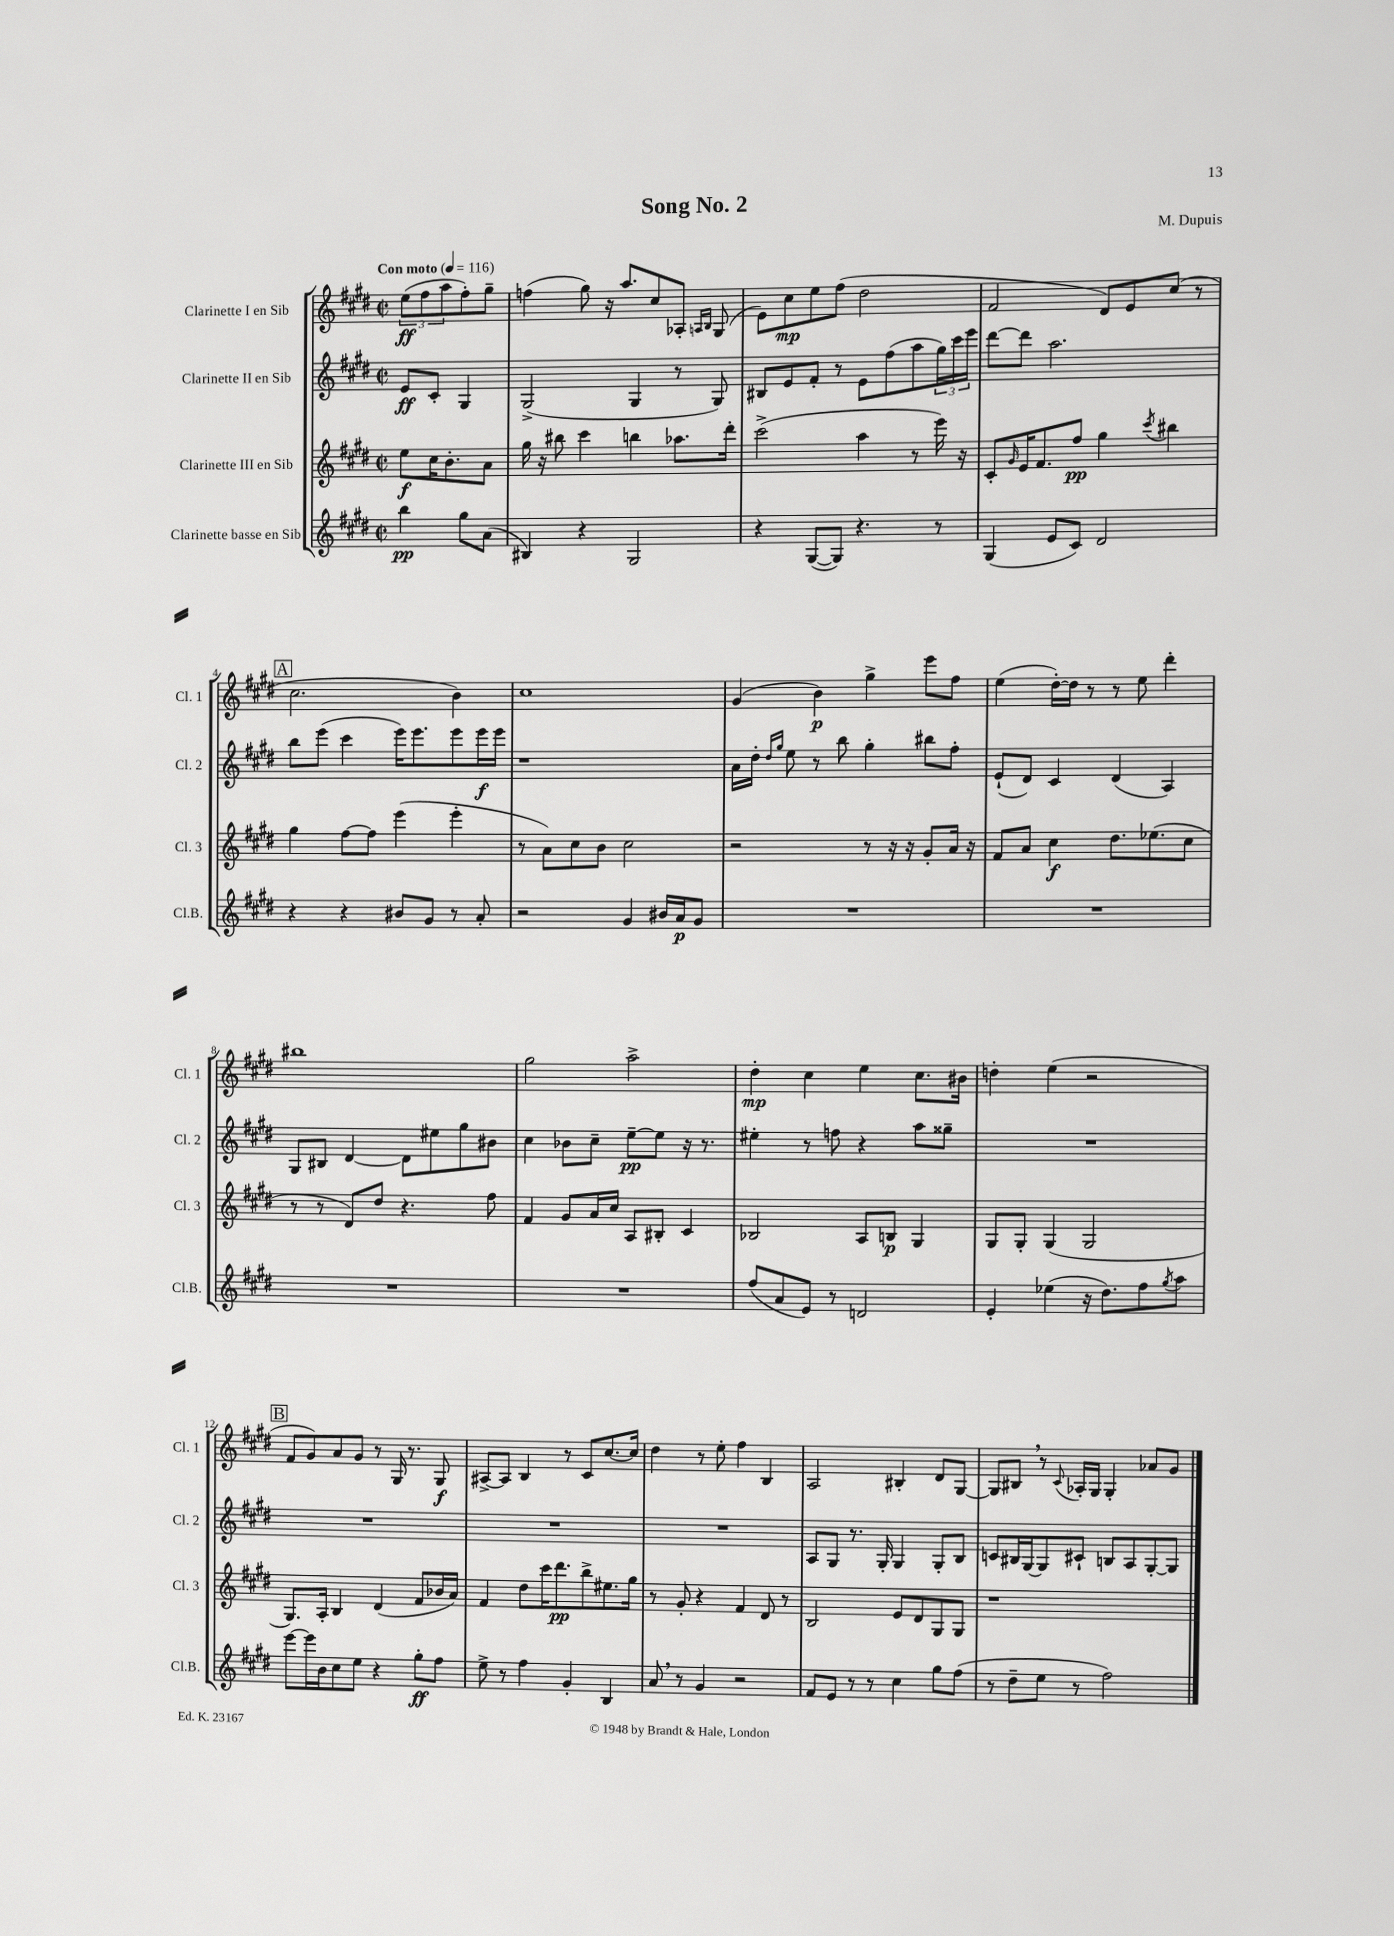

**kern	**dynam	**kern	**dynam	**kern	**dynam	**kern	**dynam
*part4	*part4	*part3	*part3	*part2	*part2	*part1	*part1
*staff4	*staff4	*staff3	*staff3	*staff2	*staff2	*staff1	*staff1
*I"Clarinette basse en Sib	*	*I"Clarinette III en Sib	*	*I"Clarinette II en Sib	*	*I"Clarinette I en Sib	*
*I'Cl.B.	*	*I'Cl. 3	*	*I'Cl. 2	*	*I'Cl. 1	*
*clefG2	*	*clefG2	*	*clefG2	*	*clefG2	*
*k[f#c#g#d#]	*	*k[f#c#g#d#]	*	*k[f#c#g#d#]	*	*k[f#c#g#d#]	*
*M2/2	*	*M2/2	*	*M2/2	*	*M2/2	*
*met(c|)	*	*met(c|)	*	*met(c|)	*	*met(c|)	*
*MM116	*	*MM116	*	*MM116	*	*MM116	*
=	=	=	=	=	=	=	=
!	!	!	!	!	!	!LO:TX:a:B:t=Con moto	!
4bb\	pp	8ee\L	f	8e/L	ff	(12ee\L	ff
.	.	.	.	.	.	12ff#\	.
.	.	16cc#\K	.	8c#'/J	.	.	.
.	.	.	.	.	.	12aa\	.
.	.	8.b'\	.	.	.	.	.
8gg#\L	.	.	.	4G#/	.	8ff#'\)	.
(8a\J	.	8a\J	.	.	.	8gg#~\J	.
=1	=1	=1	=1	=1	=1	=1	=1
4B#X/)	.	16gg#\	.	(2G#^/	.	(4ffn\	.
.	.	16r	.	.	.	.	.
.	.	8bb#X\	.	.	.	.	.
4r	.	4ccc#\	.	.	.	8gg#\)	.
.	.	.	.	.	.	16r	.
.	.	.	.	.	.	8.aa/L	.
2G#/	.	4bbn\	.	4G#/	.	.	.
.	.	.	.	.	.	8cc#/	.
.	.	8.aa-X\L	.	8r	.	8A-X'/J	.
.	.	.	.	.	.	16qqAn/LL	.
.	.	.	.	.	.	16qqB/JJ	.
.	.	.	.	8G#/)	.	(8G#/	.
.	.	16ddd#'\Jk	.	.	.	.	.
=2	=2	=2	=2	=2	=2	=2	=2
4r	.	(2ccc#^\	.	8B#X/L	.	8e\L)	.
.	.	.	.	8e/	.	8cc#\	mp
([8G#/L	.	.	.	8f#'/J	.	8ee\	.
8G#/J])	.	.	.	8r	.	(8ff#\J	.
4.r	.	4aa\	.	8e\L	.	2dd#\	.
.	.	.	.	(8ff#\	.	.	.
.	.	8r	.	8aa\	.	.	.
8r	.	16eee\)	.	24gg#\L)	.	.	.
.	.	.	.	24ccc#\	.	.	.
.	.	16r	.	.	.	.	.
.	.	.	.	24eee\JJ	.	.	.
=3	=3	=3	=3	=3	=3	=3	=3
(4G#/	.	8c#'/L	.	[8ddd#\L	.	2f#/	.
.	.	16qqg#/	.	.	.	.	.
.	.	16e/K	.	8ddd#\J]	.	.	.
.	.	8.f#/	.	.	.	.	.
8e/L	.	.	.	2.aa\	.	.	.
8c#/J)	.	8ff#/J	pp	.	.	.	.
2d#/	.	4gg#\	.	.	.	8d#/L)	.
.	.	.	.	.	.	8e/	.
.	.	8qccc#/	.	.	.	.	.
.	.	4bb#X\	.	.	.	(8cc#/J	.
.	.	.	.	.	.	8r	.
!!LO:LB:g=z
!!LO:REH:place=s1:t=A
=4	=4	=4	=4	=4	=4	=4	=4
4r	.	4gg#\	.	8bb\L	.	2.cc#\	.
.	.	.	.	(8eee\J	.	.	.
4r	.	[8ff#\L	.	4ccc#\	.	.	.
.	.	8ff#\J]	.	.	.	.	.
8b#X/L	.	(4eee\	.	16eee\KL)	.	.	.
.	.	.	.	8.eee\	.	.	.
8g#/J	.	.	.	.	.	.	.
8r	.	4eee'\	.	8eee\	.	4b\)	.
8a'/	.	.	.	16eee\L	f	.	.
.	.	.	.	16eee\JJ	.	.	.
=5	=5	=5	=5	=5	=5	=5	=5
2r	.	8r	.	1r	.	1cc#	.
.	.	8a\L)	.	.	.	.	.
.	.	8cc#\	.	.	.	.	.
.	.	8b\J	.	.	.	.	.
4g#/	.	2cc#\	.	.	.	.	.
16b#X/LL	.	.	.	.	.	.	.
16a/J	p	.	.	.	.	.	.
8g#/J	.	.	.	.	.	.	.
=6	=6	=6	=6	=6	=6	=6	=6
1r	.	2r	.	16a\LL	.	(4g#/	.
.	.	.	.	16dd#'\JJ	.	.	.
.	.	.	.	16qqdd#/LL	.	.	.
.	.	.	.	16qqgg#/JJ	.	.	.
.	.	.	.	8ee\	.	.	.
.	.	.	.	8r	.	4b\)	p
.	.	.	.	8bb\	.	.	.
.	.	8r	.	4gg#'\	.	4gg#^\	.
.	.	16r	.	.	.	.	.
.	.	16r	.	.	.	.	.
.	.	8g#'/L	.	8bb#X\L	.	8eee\L	.
.	.	16a/Jk	.	8ff#'\J	.	8ff#\J	.
.	.	16r	.	.	.	.	.
=7	=7	=7	=7	=7	=7	=7	=7
1r	.	8f#/L	.	(8e`/L	.	(4ee\	.
.	.	8a/J	.	8d#/J)	.	.	.
.	.	4cc#\	f	4c#/	.	[16dd#'\LL)	.
.	.	.	.	.	.	16dd#\JJ]	.
.	.	.	.	.	.	8r	.
.	.	8.dd#\L	.	(4d#/	.	8r	.
.	.	.	.	.	.	8ee\	.
.	.	(8.ee-X\	.	.	.	.	.
.	.	.	.	4A/)	.	4ddd#'\	.
.	.	8cc#\J	.	.	.	.	.
!!LO:LB:g=z
=8	=8	=8	=8	=8	=8	=8	=8
1r	.	8r	.	8G#/L	.	1bb#X	.
.	.	8r	.	8B#X/J	.	.	.
.	.	8d#/L)	.	[4d#/	.	.	.
.	.	8dd#/J	.	.	.	.	.
.	.	4.r	.	8d#\L]	.	.	.
.	.	.	.	8ee#X\	.	.	.
.	.	.	.	8gg#\	.	.	.
.	.	8ff#\	.	8b#X\J	.	.	.
=9	=9	=9	=9	=9	=9	=9	=9
1r	.	4f#/	.	4cc#\	.	2gg#\	.
.	.	8g#/L	.	8b-X\L	.	.	.
.	.	16a/L	.	8cc#~\J	.	.	.
.	.	16cc#/JJ	.	.	.	.	.
.	.	8A/L	.	[8ee~\L	pp	2aa^\	.
.	.	8B#X'/J	.	8ee\J]	.	.	.
.	.	4c#/	.	16r	.	.	.
.	.	.	.	8.r	.	.	.
=10	=10	=10	=10	=10	=10	=10	=10
(8ff#/L	.	2B-X/	.	4ee#X'\	.	4dd#'\	mp
8a/	.	.	.	.	.	.	.
8e/J)	.	.	.	8r	.	4cc#\	.
8r	.	.	.	8ffn\	.	.	.
2dn/	.	8A/L	.	4r	.	4ee\	.
.	.	8Bn/J	p	.	.	.	.
.	.	4G#/	.	8aa\L	.	8.cc#\L	.
.	.	.	.	8gg##X~\J	.	.	.
.	.	.	.	.	.	16b#X\Jk	.
=11	=11	=11	=11	=11	=11	=11	=11
4e'/	.	8G#/L	.	1r	.	4ddn'\	.
.	.	8G#'/J	.	.	.	.	.
(4ee-X\	.	(4G#/	.	.	.	(4ee\	.
16r	.	2G#/	.	.	.	2r	.
8.dd#\L)	.	.	.	.	.	.	.
8ff#\	.	.	.	.	.	.	.
8qgg#/	.	.	.	.	.	.	.
8aa\J	.	.	.	.	.	.	.
!!LO:LB:g=z
!!LO:REH:place=s1:t=B
=12	=12	=12	=12	=12	=12	=12	=12
[8eee\L	.	8.G#/L)	.	1r	.	8f#/L	.
16eee\L]	.	.	.	.	.	8g#/)	.
16b\J	.	16A'/Jk	.	.	.	.	.
8cc#\	.	4B/	.	.	.	8a/	.
8ee\J	.	.	.	.	.	8g#/J	.
4r	.	(4d#/	.	.	.	8r	.
.	.	.	.	.	.	16G#/	.
.	.	.	.	.	.	8.r	.
8gg#'\L	ff	8f#/L	.	.	.	.	.
8ff#\J	.	16b-X/L	.	.	.	8G#/	f
.	.	16a/JJ)	.	.	.	.	.
=13	=13	=13	=13	=13	=13	=13	=13
8ee^\	.	4f#/	.	1r	.	[8A#X^/L	.
8r	.	.	.	.	.	8A#/J]	.
4ff#\	.	8dd#\L	.	.	.	4B/	.
.	.	16ccc#\K	.	.	.	.	.
.	.	8.ddd#\	pp	.	.	.	.
4g#'/	.	.	.	.	.	8r	.
.	.	8bb^\	.	.	.	8c#/L	.
4B/	.	8.ee#X\	.	.	.	[8.cc#/	.
.	.	16gg#\Jk	.	.	.	16cc#/Jk]	.
=14	=14	=14	=14	=14	=14	=14	=14
8a,/	.	8r	.	1r	.	4dd#\	.
8r	.	8g#'/	.	.	.	.	.
4g#/	.	4r	.	.	.	8r	.
.	.	.	.	.	.	8ee'\	.
2r	.	4f#/	.	.	.	4ff#\	.
.	.	8d#/	.	.	.	4B/	.
.	.	8r	.	.	.	.	.
=15	=15	=15	=15	=15	=15	=15	=15
8f#/L	.	2B/	.	8A/L	.	2A/	.
8e/J	.	.	.	8G#/J	.	.	.
8r	.	.	.	8.r	.	.	.
8r	.	.	.	.	.	.	.
.	.	.	.	16G#'/	.	.	.
4cc#\	.	8e/L	.	4G#/	.	4B#X'/	.
.	.	8d#/	.	.	.	.	.
8gg#\L	.	8G#/	.	8G#'/L	.	8d#/L	.
(8ff#\J	.	8G#/J	.	8B/J	.	[8G#/J	.
=16	=16	=16	=16	=16	=16	=16	=16
8r	.	1r	.	8cn/L	.	8G#/L]	.
8dd#~\L	.	.	.	16B#X/L	.	8B#X,/J	.
.	.	.	.	[16G#/J	.	.	.
8ee\J	.	.	.	8G#/]	.	8r	.
.	.	.	.	.	.	8qqc#/	.
8r	.	.	.	8c#X`/J	.	16A-X'/LL	.
.	.	.	.	.	.	16G#/JJ	.
2ff#\)	.	.	.	8Bn/L	.	4G#'/	.
.	.	.	.	8A/	.	.	.
.	.	.	.	[8G#'/	.	8a-X/L	.
.	.	.	.	8G#/J]	.	8g#/J	.
==	==	==	==	==	==	==	==
*-	*-	*-	*-	*-	*-	*-	*-
